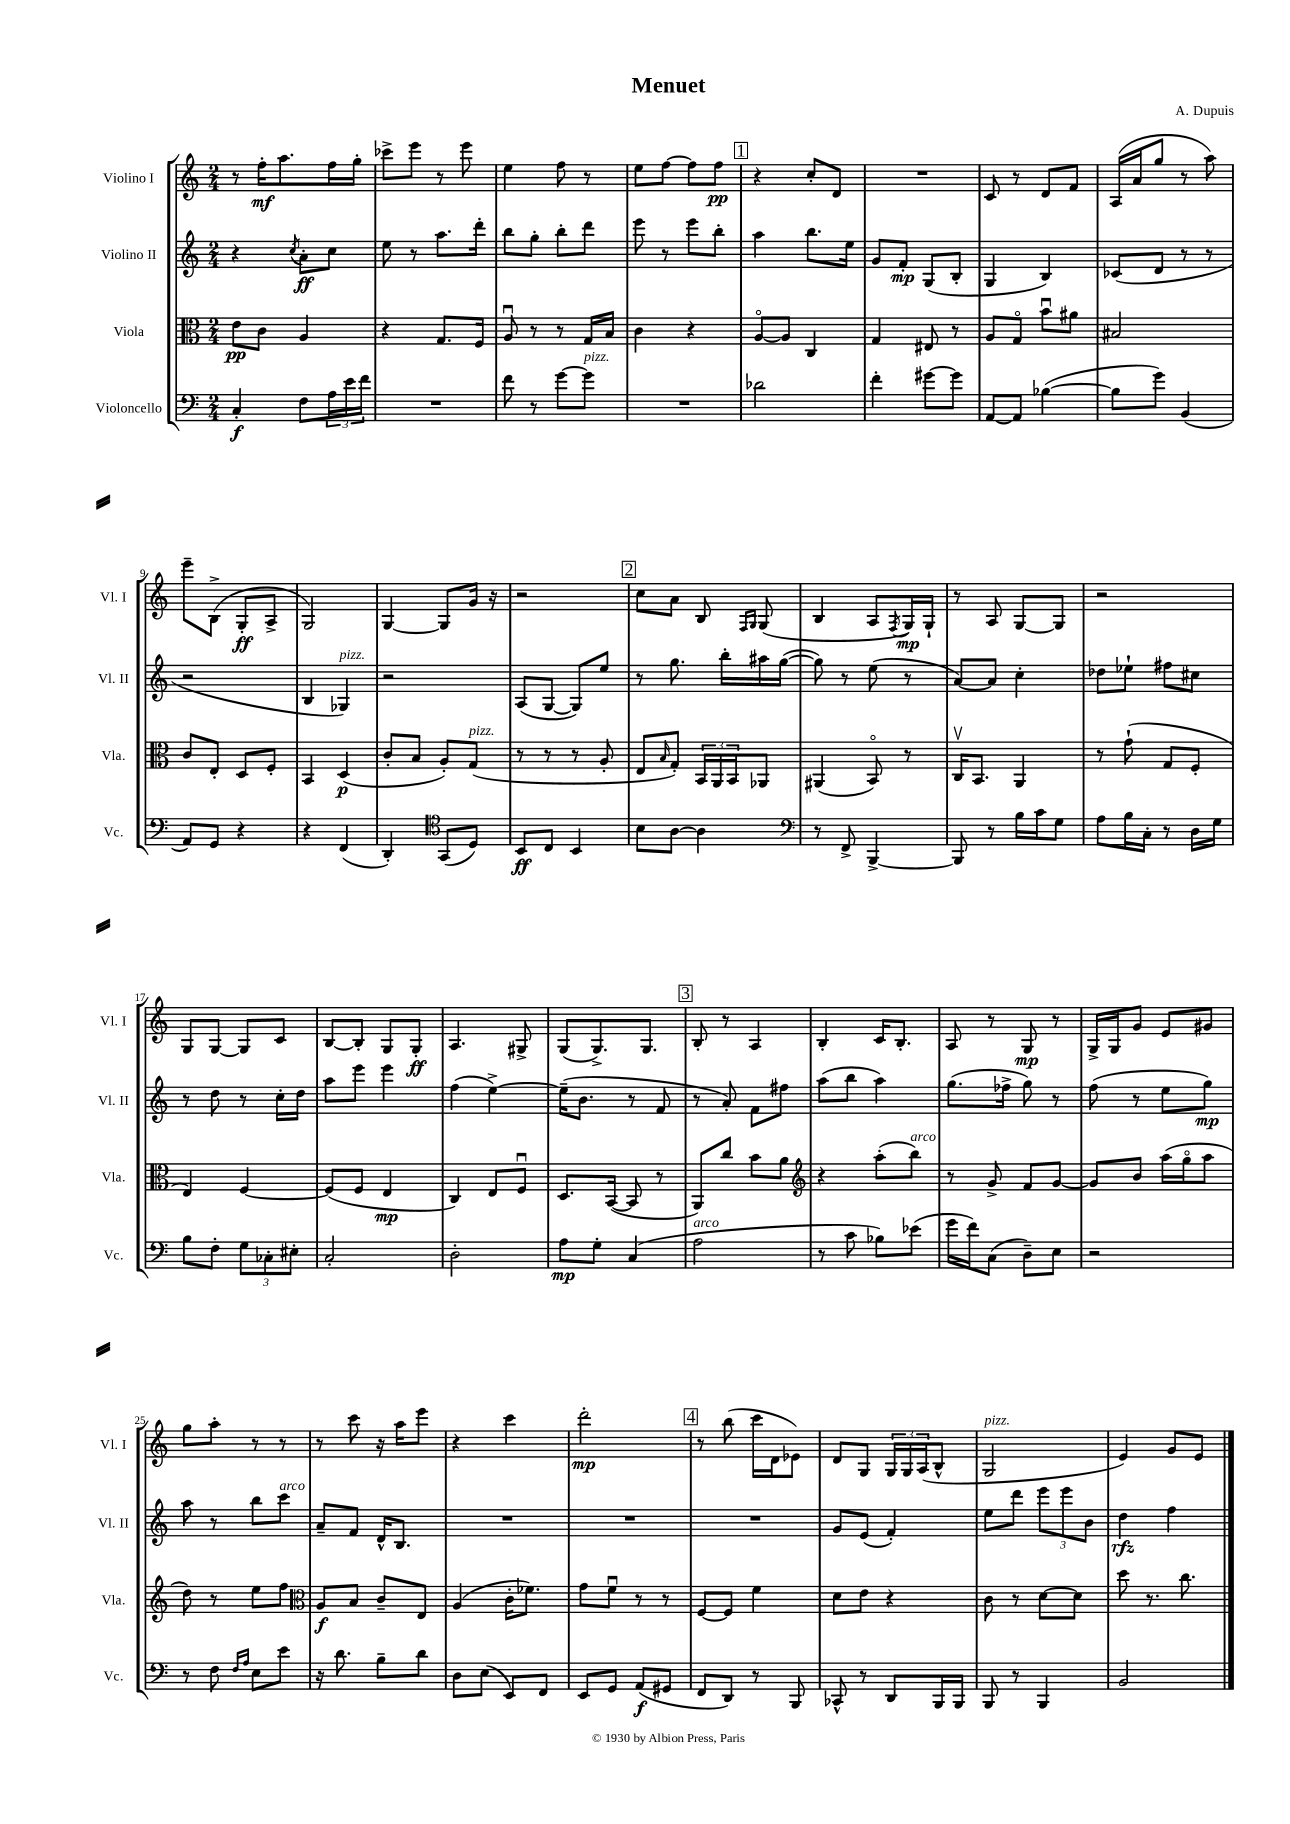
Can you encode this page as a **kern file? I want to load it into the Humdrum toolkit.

**kern	**dynam	**kern	**dynam	**kern	**dynam	**kern	**dynam
*part4	*part4	*part3	*part3	*part2	*part2	*part1	*part1
*staff4	*staff4	*staff3	*staff3	*staff2	*staff2	*staff1	*staff1
*I"Violoncello	*	*I"Viola	*	*I"Violino II	*	*I"Violino I	*
*I'Vc.	*	*I'Vla.	*	*I'Vl. II	*	*I'Vl. I	*
*clefF4	*	*clefC3	*	*clefG2	*	*clefG2	*
*k[]	*	*k[]	*	*k[]	*	*k[]	*
*M2/4	*	*M2/4	*	*M2/4	*	*M2/4	*
=1	=1	=1	=1	=1	=1	=1	=1
4C'/	f	8e\L	pp	4r	.	8r	.
.	.	8c\J	.	.	.	16ff'\KL	mf
.	.	.	.	.	.	8.aa\	.
.	.	.	.	8qcc/	.	.	.
8F\L	.	4A/	.	8a'\L	ff	.	.
24A\L	.	.	.	8cc\J	.	16ff\L	.
24e\	.	.	.	.	.	.	.
.	.	.	.	.	.	16gg'\JJ	.
24f\JJ	.	.	.	.	.	.	.
=2	=2	=2	=2	=2	=2	=2	=2
2r	.	4r	.	8ee\	.	8ccc-X^\L	.
.	.	.	.	8r	.	8eee\J	.
.	.	8.G/L	.	8.aa\L	.	8r	.
.	.	.	.	.	.	8eee\	.
.	.	16F/Jk	.	16ddd'\Jk	.	.	.
=3	=3	=3	=3	=3	=3	=3	=3
8f\	.	8Au/	.	8bb\L	.	4ee\	.
8r	.	8r	.	8gg'\J	.	.	.
[8g\L	.	8r	.	8bb'\L	.	8ff\	.
!LO:TX:a:i:t=pizz.	!	!	!	!	!	!	!
8g\J]	.	16G/LL	.	8ddd\J	.	8r	.
.	.	16B/JJ	.	.	.	.	.
=4	=4	=4	=4	=4	=4	=4	=4
2r	.	4c\	.	8eee\	.	8ee\L	.
.	.	.	.	8r	.	[8ff\J	.
.	.	4r	.	8eee\L	.	8ff\L]	.
.	.	.	.	8bb'\J	.	8ff\J	pp
!!LO:REH:place=s1:t=1
=5	=5	=5	=5	=5	=5	=5	=5
2d-X\	.	[8A/L	.	4aa\	.	4r	.
.	.	8A/J]	.	.	.	.	.
.	.	4C/	.	8.bb\L	.	8cc'/L	.
.	.	.	.	.	.	8d/J	.
.	.	.	.	16ee\Jk	.	.	.
=6	=6	=6	=6	=6	=6	=6	=6
4f'\	.	4G/	.	8g/L	.	2r	.
.	.	.	.	8f'/J	mp	.	.
[8g#X\L	.	8E#X/	.	(8G/L	.	.	.
8g#\J]	.	8r	.	8B'/J	.	.	.
=7	=7	=7	=7	=7	=7	=7	=7
[8AA/L	.	8A/L	.	4G/	.	8c/	.
8AA/J]	.	8G/J	.	.	.	8r	.
([4B-X\	.	8bu\L	.	4B/)	.	8d/L	.
.	.	8a#X\J	.	.	.	8f/J	.
=8	=8	=8	=8	=8	=8	=8	=8
8B-\L]	.	2B#X/	.	(8c-X/L	.	(16A/LL	.
.	.	.	.	.	.	16a/J	.
8g\J)	.	.	.	8d/J	.	8gg/J	.
(4BB/	.	.	.	8r	.	8r	.
.	.	.	.	8r	.	8aa\)	.
!!LO:LB:g=z
=9	=9	=9	=9	=9	=9	=9	=9
8AA/L)	.	8c/L	.	2r	.	8eee~\L	.
8GG/J	.	8E'/J	.	.	.	(8B^\J	.
4r	.	8D/L	.	.	.	8G'/L	ff
.	.	8F'/J	.	.	.	8A^/J	.
=10	=10	=10	=10	=10	=10	=10	=10
4r	.	4BB/	.	4B/	.	2G/)	.
!	!	!	!	!LO:TX:a:i:t=pizz.	!	!	!
(4FF/	.	(4D/	p	4G-X/)	.	.	.
=11	=11	=11	=11	=11	=11	=11	=11
4DD'/)	.	8c'/L	.	2r	.	[4G/	.
.	.	8B/J	.	.	.	.	.
*clefC4	*	*	*	*	*	*	*
(8GG/L	.	8A'/L)	.	.	.	8G/L]	.
!	!	!LO:TX:a:i:t=pizz.	!	!	!	!	!
8D/J)	.	(8G/J	.	.	.	16g/Jk	.
.	.	.	.	.	.	16r	.
=12	=12	=12	=12	=12	=12	=12	=12
8BB/L	ff	8r	.	(8A/L	.	2r	.
8C/J	.	8r	.	[8G/J	.	.	.
4BB/	.	8r	.	8G/L])	.	.	.
.	.	8A'/	.	8ee/J	.	.	.
!!LO:REH:place=s1:t=2
=13	=13	=13	=13	=13	=13	=13	=13
8B\L	.	8E/L	.	8r	.	8cc\L	.
.	.	16qqB/	.	.	.	.	.
[8A\J	.	8G'/J)	.	8.gg\	.	8a\J	.
4A\]	.	24BB/LL	.	.	.	8B/	.
.	.	24AA/	.	.	.	.	.
.	.	.	.	16bb'\LL	.	.	.
.	.	24BB/J	.	.	.	.	.
.	.	.	.	.	.	16qqF/LL	.
.	.	.	.	.	.	16qqG/JJ	.
.	.	8AA-X/J	.	16aa#X\	.	(8G/	.
.	.	.	.	([16gg\JJ	.	.	.
=14	=14	=14	=14	=14	=14	=14	=14
*clefF4	*	*	*	*	*	*	*
8r	.	(4AA#X/	.	8gg\])	.	4B/	.
8FF^/	.	.	.	8r	.	.	.
[4BBB^/	.	8BB/)	.	(8ee\	.	8A/L	.
.	.	.	.	.	.	8qF/	.
.	.	8r	.	8r	.	16G/L)	mp
.	.	.	.	.	.	16G`/JJ	.
=15	=15	=15	=15	=15	=15	=15	=15
8BBB/]	.	16Cv/KL	.	[8a/L)	.	8r	.
.	.	8.BB/J	.	.	.	.	.
8r	.	.	.	8a/J]	.	8A/	.
16B\LL	.	4AA/	.	4cc'\	.	[8G/L	.
16c\J	.	.	.	.	.	.	.
8G\J	.	.	.	.	.	8G/J]	.
=16	=16	=16	=16	=16	=16	=16	=16
8A\L	.	8r	.	8dd-X\L	.	2r	.
16B\L	.	(8g`\	.	8ee-X`\J	.	.	.
16C'\JJ	.	.	.	.	.	.	.
8r	.	8G/L	.	8ff#X\L	.	.	.
16D\LL	.	8F'/J	.	8cc#X\J	.	.	.
16G\JJ	.	.	.	.	.	.	.
!!LO:LB:g=z
=17	=17	=17	=17	=17	=17	=17	=17
8B\L	.	4E/)	.	8r	.	8G/L	.
8F'\J	.	.	.	8dd\	.	[8G/J	.
12G\L	.	[4F/	.	8r	.	8G/L]	.
12C-X'\	.	.	.	.	.	.	.
.	.	.	.	16cc'\LL	.	8c/J	.
12E#X'\J	.	.	.	.	.	.	.
.	.	.	.	16dd\JJ	.	.	.
=18	=18	=18	=18	=18	=18	=18	=18
2C'/	.	(8F/L]	.	8aa\L	.	[8B/L	.
.	.	8F/J	.	8eee\J	.	8B'/J]	.
.	.	4E/	mp	4eee\	.	8G/L	.
.	.	.	.	.	.	8G'/J	ff
=19	=19	=19	=19	=19	=19	=19	=19
2D'\	.	4C/)	.	(4ff\	.	4.A/	.
.	.	8E/L	.	[4ee^\)	.	.	.
.	.	8Fu/J	.	.	.	8G#X^/	.
=20	=20	=20	=20	=20	=20	=20	=20
8A\L	mp	8.D/L	.	(16ee~\KL]	.	(8G/L	.
.	.	.	.	8.b\J	.	.	.
8G'\J	.	.	.	.	.	8.G^/)	.
.	.	([16BB/Jk	.	.	.	.	.
(4C/	.	8BB/]	.	8r	.	.	.
.	.	.	.	.	.	8.G/J	.
.	.	8r	.	8f/	.	.	.
!!LO:REH:place=s1:t=3
=21	=21	=21	=21	=21	=21	=21	=21
!LO:TX:a:i:t=arco	!	!	!	!	!	!	!
2A\	.	8AA/L)	.	8r	.	8B'/	.
.	.	8cc/J	.	8a'/)	.	8r	.
.	.	8b\L	.	8f\L	.	4A/	.
.	.	8a\J	.	8ff#X\J	.	.	.
=22	=22	=22	=22	=22	=22	=22	=22
*	*	*clefG2	*	*	*	*	*
8r	.	4r	.	(8aa\L	.	4B'/	.
8c\	.	.	.	8bb\J	.	.	.
8B-X\L)	.	(8aa'\L	.	4aa\)	.	16c/KL	.
.	.	.	.	.	.	8.B'/J	.
!	!	!LO:TX:a:i:t=arco	!	!	!	!	!
(8e-X\J	.	8bb\J)	.	.	.	.	.
=23	=23	=23	=23	=23	=23	=23	=23
16g\LL	.	8r	.	(8.gg\L	.	8A/	.
16f\J)	.	.	.	.	.	.	.
(8C\J	.	8g^/	.	.	.	8r	.
.	.	.	.	16ff-X^\Jk	.	.	.
8D~\L)	.	8f/L	.	8gg\)	.	8G/	mp
8E\J	.	[8g/J	.	8r	.	8r	.
=24	=24	=24	=24	=24	=24	=24	=24
2r	.	8g/L]	.	(8ff\	.	16G^/LL	.
.	.	.	.	.	.	16G/J	.
.	.	8b/J	.	8r	.	8g/J	.
.	.	(16aa\LL	.	8ee\L	.	8e/L	.
.	.	16gg\J	.	.	.	.	.
.	.	8aa\J	.	8gg\J)	mp	8g#X/J	.
!!LO:LB:g=z
=25	=25	=25	=25	=25	=25	=25	=25
8r	.	8dd\)	.	8aa\	.	8gg\L	.
8F\	.	8r	.	8r	.	8aa'\J	.
16qqF/LL	.	.	.	.	.	.	.
16qqA/JJ	.	.	.	.	.	.	.
8E\L	.	8ee\L	.	8bb\L	.	8r	.
!	!	!	!	!LO:TX:a:i:t=arco	!	!	!
8e\J	.	8ff\J	.	8ccc\J	.	8r	.
=26	=26	=26	=26	=26	=26	=26	=26
*	*	*clefC3	*	*	*	*	*
16r	.	8A/L	f	8a~/L	.	8r	.
8.d\	.	.	.	.	.	.	.
.	.	8B/J	.	8f/J	.	8ccc\	.
8B~\L	.	8c~/L	.	16d^^/KL	.	16r	.
.	.	.	.	8.B/J	.	16aa\KL	.
8d\J	.	8E/J	.	.	.	8eee\J	.
=27	=27	=27	=27	=27	=27	=27	=27
8D\L	.	(4A/	.	2r	.	4r	.
(8E\J	.	.	.	.	.	.	.
8EE/L)	.	16c'\KL	.	.	.	4ccc\	.
.	.	8.f-X\J)	.	.	.	.	.
8FF/J	.	.	.	.	.	.	.
=28	=28	=28	=28	=28	=28	=28	=28
8EE/L	.	8g\L	.	2r	.	2ddd'\	mp
8GG/J	.	8fu\J	.	.	.	.	.
(8AA/L	f	8r	.	.	.	.	.
8GG#X/J	.	8r	.	.	.	.	.
!!LO:REH:place=s1:t=4
=29	=29	=29	=29	=29	=29	=29	=29
8FF/L	.	[8F/L	.	2r	.	8r	.
8DD/J)	.	8F/J]	.	.	.	(8bb\	.
8r	.	4f\	.	.	.	16ccc\LL	.
.	.	.	.	.	.	16d\J	.
8BBB/	.	.	.	.	.	8e-X\J)	.
=30	=30	=30	=30	=30	=30	=30	=30
8CC-X^^/	.	8d\L	.	8g/L	.	8d/L	.
8r	.	8e\J	.	(8e/J	.	8G/J	.
8DD/L	.	4r	.	4f'/)	.	24G/LL	.
.	.	.	.	.	.	24G/	.
.	.	.	.	.	.	(24A/J	.
16BBB/L	.	.	.	.	.	8B^^/J	.
16BBB/JJ	.	.	.	.	.	.	.
=31	=31	=31	=31	=31	=31	=31	=31
!	!	!	!	!	!	!LO:TX:a:i:t=pizz.	!
8BBB/	.	8c\	.	8ee\L	.	2G/	.
8r	.	8r	.	8ddd\J	.	.	.
4BBB/	.	[8d\L	.	12eee\L	.	.	.
.	.	.	.	12eee\	.	.	.
.	.	8d\J]	.	.	.	.	.
.	.	.	.	12b\J	.	.	.
=32	=32	=32	=32	=32	=32	=32	=32
2BB/	.	8dd\	.	4dd\	rfz	4e/)	.
.	.	8.r	.	.	.	.	.
.	.	.	.	4ff\	.	8g/L	.
.	.	8.cc\	.	.	.	.	.
.	.	.	.	.	.	8e/J	.
==	==	==	==	==	==	==	==
*-	*-	*-	*-	*-	*-	*-	*-
